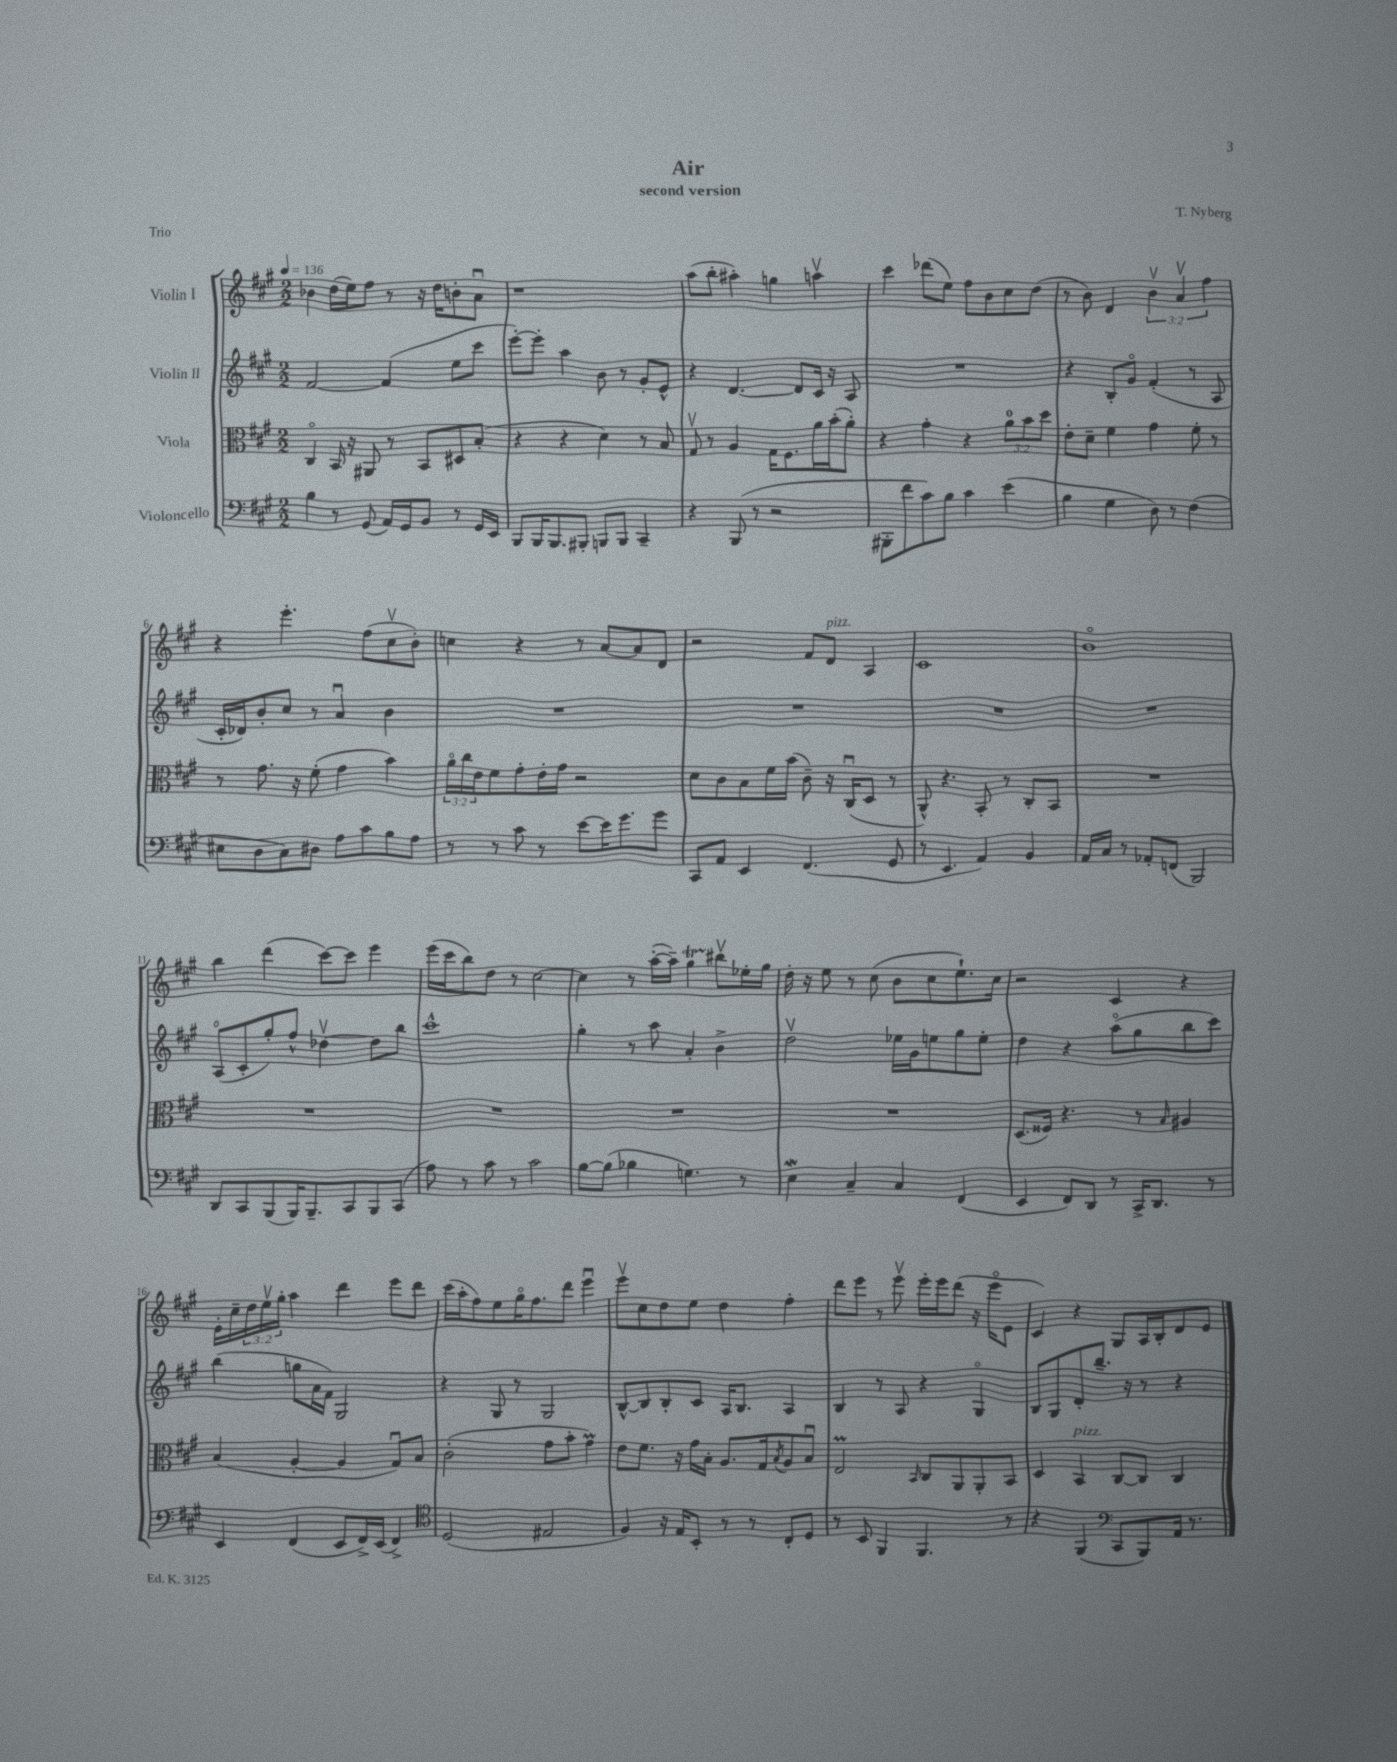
\header { title = "Air" composer = "T. Nyberg" subtitle = "second version" piece = "Trio" }
<<
\new StaffGroup <<
\new Staff = "s0" \with { instrumentName = "Violin I" } {
    \clef treble \key a \major \numericTimeSignature \time 2/2 \override Staff.TupletNumber.text = #tuplet-number::calc-fraction-text \tempo 4 = 136
    bes'4 d''16( e''16) fis''8 r8 r16 d''16 b'8-. a'8\downbow |
    r1 |
    a''8( b''8-. ais''4-.) g''4 a''4\upbow |
    cis'''4 des'''8( e''8) fis''8 b'8 cis''8 d''8( |
    r8 b'8) d'4 \tuplet 3/2 { b'4\upbow a'4\upbow fis''4 } |
    r4 e'''4.-. fis''8( cis''8\upbow b'8-.) |
    c''4 r4 r8 a'8~ a'8 d'8 |
    r2 fis'8 d'8^\markup { \italic "pizz." } a4 |
    cis'1 |
    b'1\flageolet |
    b''4 d'''4( cis'''8~) cis'''8 e'''4 |
    e'''16( cis'''16 b''8) d''8 r8 cis''2~ |
    cis''4 r8 a''16~-.( a''16--) gis''4\startTrillSpan bis''8\upbow\stopTrillSpan ees''16-. gis''16 |
    d''16-. r16 e''8 r8 cis''8( b'8 cis''8 e''8.-!) cis''16 |
    r2 cis'4 r4 |
    e'16-. cis''16-- \tuplet 3/2 { d''16 e''16\upbow gis''16-. } a''4 d'''4 e'''8 d'''8 |
    cis'''16( a''16-. fis''8) e''8 gis''16\flageolet fis''8. d'''8 e'''4\downbow |
    e'''8\upbow cis''8 d''8 e''8 d''4 fis''4-. |
    d'''8 e'''8 r8 e'''8\upbow e'''16-. e'''16 d'''8( r16 e'''16\flageolet e'8 |
    cis'4) r4 gis8 a16 b16-. d'8 e'8 \bar "|." |
}
\new Staff = "s1" \with { instrumentName = "Violin II" } {
    \clef treble \key a \major \numericTimeSignature \time 2/2
    fis'2~ fis'4( e''8 cis'''8 |
    e'''8~-.) e'''8-. a''4 b'8 r8 gis'8-. e'8-^ |
    r4 d'4.~ d'8 cis'16 r16 a8 |
    R1 |
    r4 b8-. gis'8\flageolet fis'4-.( r8 a8 |
    cis'16-. des'16) b'8-. cis''8 r8 a'4\downbow b'4 |
    R1 |
    R1 |
    R1 |
    R1 |
    a8\flageolet( cis'8-. gis''8-.) fis''8-^ des''4~\upbow des''8 b''8 |
    cis'''1-^ |
    gis''4-. r8 a''8 a'4-. b'4-> |
    d''2\upbow ees''16 gis'16 e''8 gis''8 e''8-. |
    d''4 r4 a''8\flageolet( gis''8 b''8 cis'''8) |
    b''4( g''8 a'16 fis'16) gis2 |
    r4 gis8 r8 gis2 |
    b8~-^ b8 b8-. cis'8 a16 b8. a4 |
    b4 r8 a8 r4 gis4\flageolet |
    b8 gis8 d'8-. b''8.-- r16 r8 r4 \bar "|." |
}
\new Staff = "s2" \with { instrumentName = "Viola" } {
    \clef alto \key a \major \numericTimeSignature \time 2/2 \override Staff.TupletNumber.text = #tuplet-number::calc-fraction-text
    cis4\flageolet b,16 r16 ais,8 r8 b,8 dis8 b8-.( |
    r4 r4 d'4) r8 b8 |
    gis8\upbow r8 a4 gis16 fis8. a'16 b'16-.( a'8-.) |
    r4 gis'4-. r4 \tuplet 3/2 { a'8-0 b'8 d''8 } |
    e'8-. d'8-- fis'4 gis'4 fis'8-. r8 |
    r8 gis'8. r16 fis'8-.( gis'4 b'4) |
    \tuplet 3/2 { a'16\flageolet cis''16 e'16 } fis'8 gis'8-. e'16-. gis'16 r2 |
    d'8 cis'8 b8 fis'16 b'16( cis'8--) r16 cis16\downbow( d8 r8 |
    a,8-^) r4. b,8-. r8 cis8-. b,8 |
    R1 |
    R1 |
    R1 |
    R1 |
    R1 |
    d8.( fisis16) r4. r8 \grace { b16 } ais4 |
    b4( a4~-. a4 gis8\downbow) b8 |
    cis'2-.( gis'8 b'8-. gis'4\prall) |
    e'8 fis'8. r16 gis'16 b16-. a8. gis16 \acciaccatura { b8 } a8 b8\downbow |
    e2\prall \grace { b,16 } cis8 a,8 a,8-. b,8 |
    d4 b,4^\markup { \italic "pizz." } cis8~ cis8 cis4 \bar "|." |
}
\new Staff = "s3" \with { instrumentName = "Violoncello" } {
    \clef bass \key a \major \numericTimeSignature \time 2/2
    b4 r8 gis,8( a,16) gis,16 b,8 r8 gis,16 e,16 |
    b,,8 b,,16 b,,8. bis,,8-. b,,8 b,,8 cis,4-- |
    r4 b,,8( r8 r2 |
    bis,,8-. fis'8 cis'8) b8 cis'4 e'4( |
    b4 gis4 d8) r8 fis4( |
    eis8 d8 cis8) dis8 a8 cis'8 b8 a8 |
    r8 r8 cis'8 r8 e'8~ e'16 gis'8. gis'8 |
    cis,8 a,8 e,4 fis,4.( gis,8 |
    r8 e,4. a,4) b,4 |
    a,16 cis16 r8 aes,8-. f,8( b,,2) |
    d,8 cis,8 b,,8( b,,16) b,,8.-- cis,8 b,,8 cis,8( |
    a8) r8 cis'8 r8 cis'2 |
    b8~ b8( bes4 g4.) r8 |
    e4\mordent cis4-- cis4 fis,4( |
    e,4 fis,8) d,8 r8 cis,16-> d,8. r8 |
    e,4 fis,4( e,8 fis,16->) e,16( fis,4->) |
    \clef tenor d2( eis2 |
    fis4) r16 e16 b,8-. r8 r8 cis8-. d8 |
    r8 b,8 fis,4 fis,4. r8 |
    r4 fis,4( \clef bass cis,8 b,,8) a,16 r8. \bar "|." |
}
>>
>>
